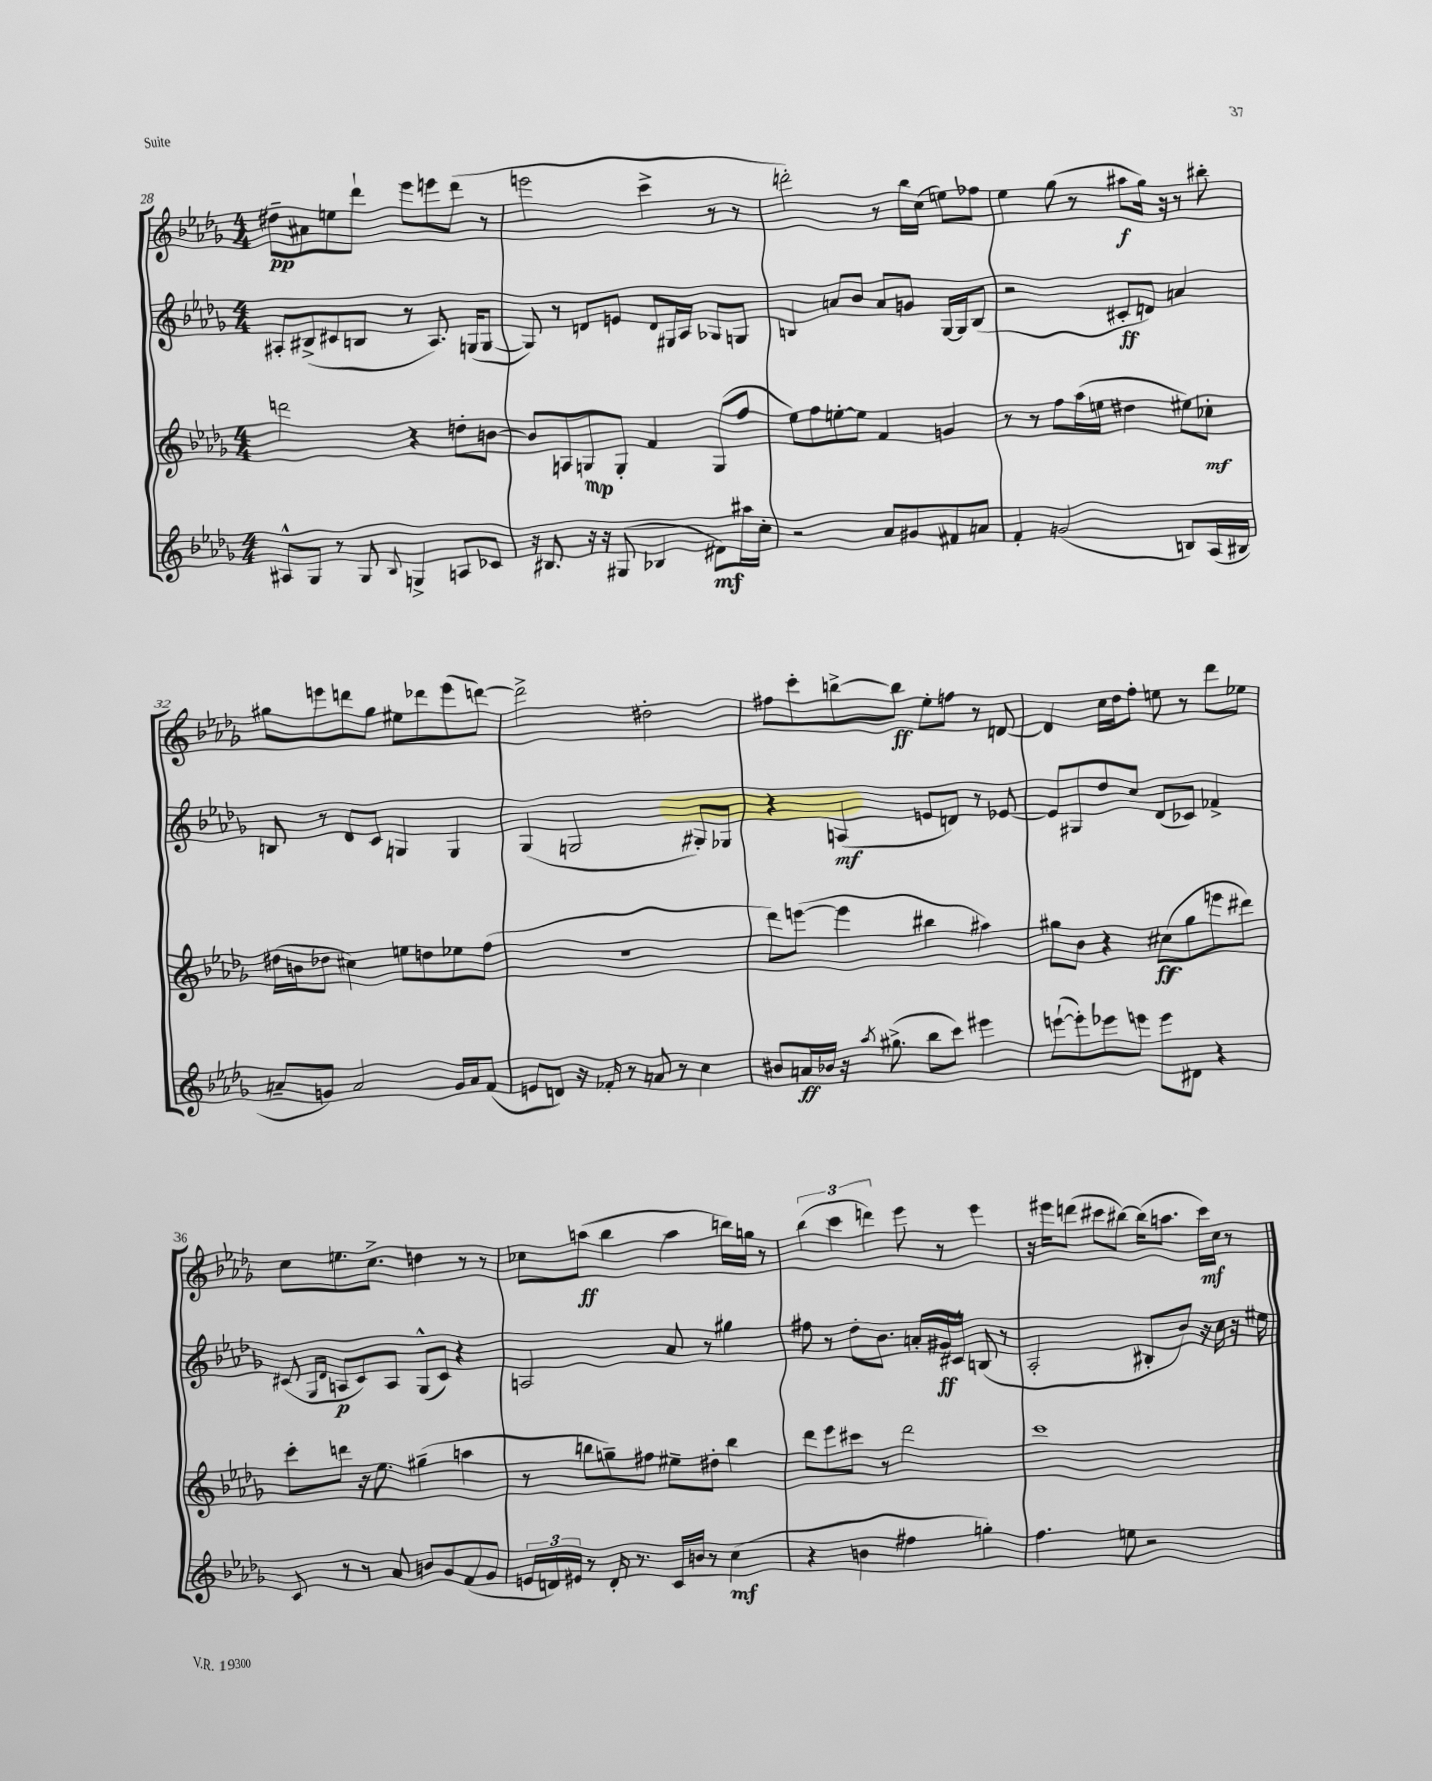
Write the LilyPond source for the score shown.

<<
\new StaffGroup <<
\new Staff = "s0" {
    \clef treble \key des \major \numericTimeSignature \time 4/4
    dis''8--\pp ais'8 e''8 des'''8-! ees'''8 e'''8 des'''8( r8 |
    e'''2 c'''4-> r8 r8 |
    d'''2-.) r8 bes''16 c''16( e''8) fes''8 |
    ees''4 ges''8( r8 ais''8\f ges''16) r16 r8 bis''8-. |
    gis''8 e'''8 d'''8 gis''8 eis''8 des'''8 e'''8( d'''8~) |
    d'''2-> dis''2-. |
    fis''8 c'''8-. b''8~-> b''8\ff ees''8-. f''8 r8 d'8~ |
    d'4 c''16 des''16 f''8-. e''8 r8 des'''8 ees''8 |
    c''8 e''8. c''8.-> d''4 r8 r8 |
    ces''8 a''8\ff( bes''4 a''4 b''16) g''16 r8 |
    \tuplet 3/2 { bes''4( c'''4 d'''4) } ees'''8 r8 ees'''4 |
    r16 eis'''16 d'''8( cis'''8 bis''8~) bis''16( a''8. cis'''16\mf) c''16 r8 \bar "|." |
}
\new Staff = "s1" {
    \clef treble \key des \major \numericTimeSignature \time 4/4
    ais8-. bis8->( cis'8 b8 r8 ais8.) g16( g8~ |
    g8) r8 d'8 e'8 d'8 gis16 aes16 ges8 g8 |
    b4 a'8 bes'8 a'8 g'8 ges16~ ges16 b8( |
    r2 cis'8-.\ff d'8) a'4 |
    b8 r8 des'8 c'8 g4 g4 |
    ges4( g2 gis8-.) ges8 |
    r4 a4\mf( e'8 d'8) r8 ees'8~ |
    ees'8 gis8 des''8 c''8 des'8( ces'8) fes'4-> |
    cis'8( \grace { ges16 des'16 } a8\p cis'8) a8 ges8-^( cis'8) r4 |
    a2 aes'8 r8 gis''4 |
    fis''8 r8 des''8-. bes'8. a'16-. gis'16\ff cis'16-^ b8( r8 |
    aes2-. bis8-. bes'8) r16 c''16 r16 eis''16 \bar "|." |
}
\new Staff = "s2" {
    \clef treble \key des \major \numericTimeSignature \time 4/4
    d'''2 r4 d''8-. b'8~ |
    b'8 a8 g8\mp g8-. f'4 g8( f''8 |
    ees''8) f''8 e''8~-. e''8 f'4 g'4 |
    r8 r8 f''8 aes''16( e''16 dis''4 eis''8) ces''8-.\mf |
    dis''16( b'16 des''8 cis''4) e''8 d''8 ees''8 f''8( |
    R1 |
    des'''8) e'''8~( e'''4 bis''4 ais''4) |
    gis''8 bes'8 r4 cis''8\ff( gis''8 e'''8 dis'''8) |
    c'''8-. d'''8 r16 ees''8. gis''4--( a''4 |
    r8 b''8 g''8--) fis''8 eis''8-- dis''8-. b''4 |
    des'''8 ees'''8 cis'''8 r8 des'''2 |
    c'''1 \bar "|." |
}
\new Staff = "s3" {
    \clef treble \key des \major \numericTimeSignature \time 4/4
    ais8-^ ges8 r8 ges8 \appoggiatura { bes8 } g4-> a8 ces'8 |
    r16 bis8. r16 r16 gis8( bes4 dis'8\mf) ais''16 c''16-. |
    r2 aes'8 gis'8 fis'8 a'8 |
    f'4-. g'2( b8) aes16( bis16 |
    a'8-- g'8) a'2 g'16 a'16 f'8( |
    e'8 d'8) r16 fes'16-. r8 a'8 r8 c''4 |
    bis'8 a'16\ff bes'16 r16 \acciaccatura { aes''8 } gis''8.->( bes''8 c'''8) eis'''4 |
    e'''8~-!( e'''8-.) ees'''8 e'''8 e'''8 dis'8 r4 |
    c'8 r8 r8 aes'8 b'8 ges'8 f'8( ges'8 |
    \tuplet 3/2 { e'16 d'16) eis'16 } r8 d'16-. r8. c'16 b'16 r8 c''4\mf( |
    r4 b'4 fis''4 g''4-.) |
    f''4. e''8 r2 \bar "|." |
}
>>
>>
\layout { \context { \Score currentBarNumber = #28 } }
